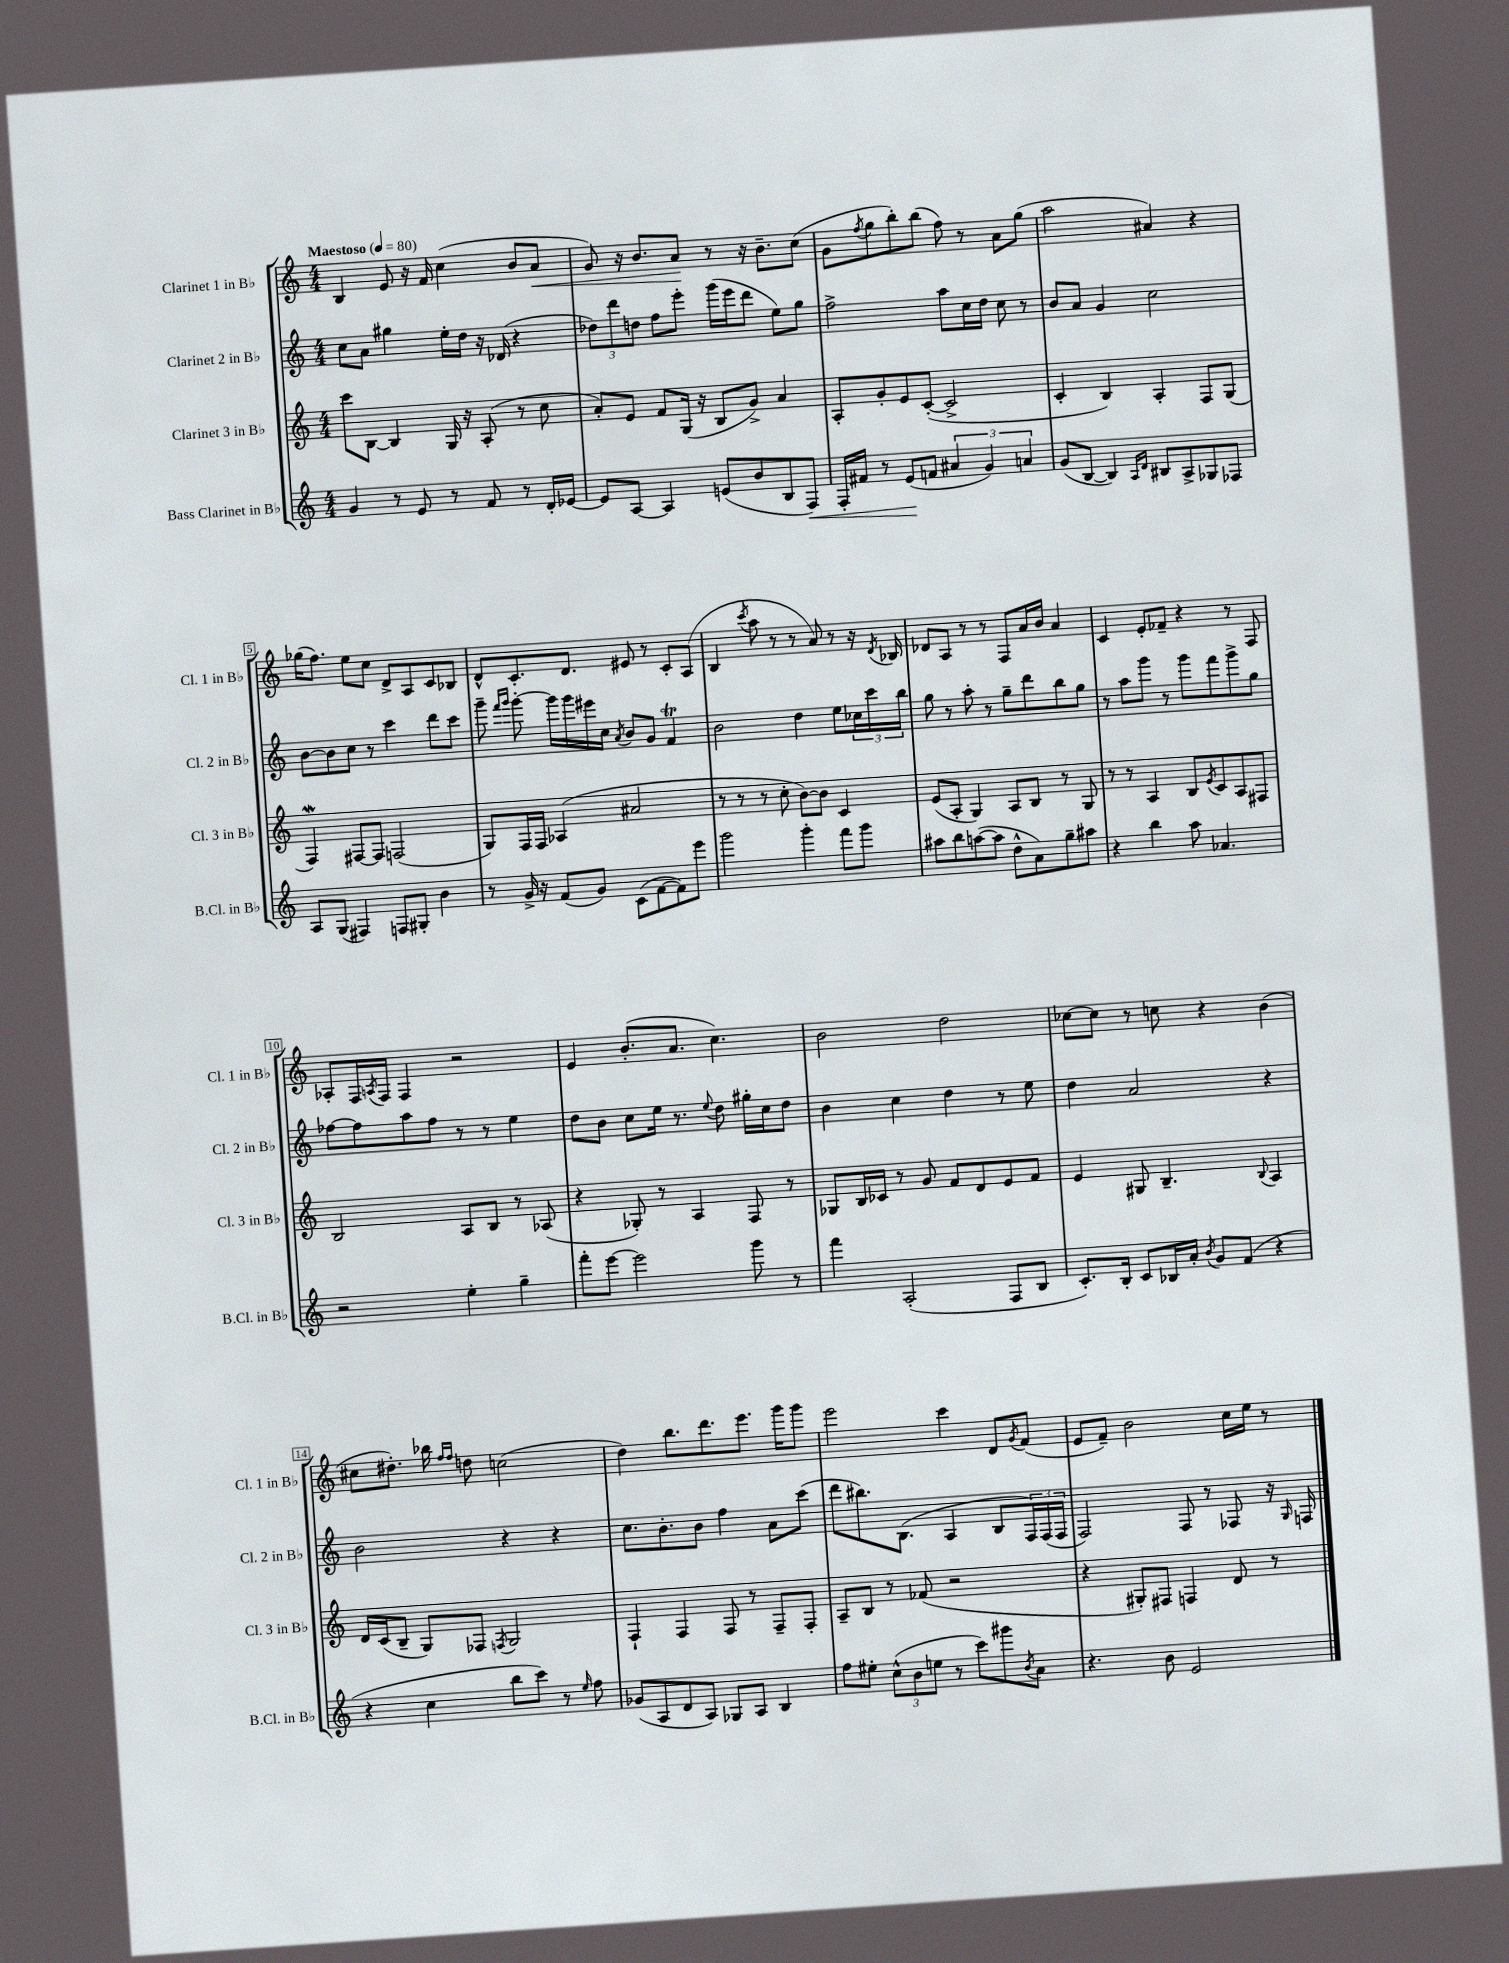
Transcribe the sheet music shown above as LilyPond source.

<<
\new StaffGroup <<
\new Staff = "s0" \with { instrumentName = "Clarinet 1 in Bb" shortInstrumentName = "Cl. 1 in Bb" } {
    \clef treble \key c \major \numericTimeSignature \time 4/4 \tempo "Maestoso" 4 = 80
    b4 e'8 r16 f'16 c''4( b'8 a'8\< |
    g'8) r16 b'8. a'8\! r8 r16 b'8.-- c''8( |
    g'8 \acciaccatura { f''8 } g''8 b''8-.) b''8( f''8) r8 a'8 g''8( |
    a''2 ais'4) r4 |
    ges''16( f''8.) e''8 c''8 d'8-> a8 c'8 bes8 |
    d'8-^ c'8.-. d'8. eis'8 r8 c'8-. a8( |
    b4 \acciaccatura { c'''8 } a''8 r8 r8 a'8) r8 r16 \acciaccatura { d'8 } bes16 |
    des'8 a8 r8 r8 f8 a'16 b'16 a'4 |
    c'4 e'8-. fes'8-- r4 r8 f8 |
    aes8-. f16 \acciaccatura { a8 } f16 f4 r2 |
    e'4 b'8.-.( a'8. c''4.) |
    b'2 d''2 |
    ces''8~ ces''8 r8 c''8 r4 b'4( |
    cis''8 dis''8.-.) bes''16 \grace { f''16 f''16 } d''8 c''2( |
    d''4) b''8. d'''8. e'''8. g'''16 g'''8 |
    e'''2 c'''4 d'8 \acciaccatura { g'8 } f'8( |
    e'8 f'8--) b'2 c''16 e''16 r8 \bar "|." |
}
\new Staff = "s1" \with { instrumentName = "Clarinet 2 in Bb" shortInstrumentName = "Cl. 2 in Bb" } {
    \clef treble \key c \major \numericTimeSignature \time 4/4
    c''8 a'8 gis''4 e''16-. d''16 r16 des'16( r4 |
    \tuplet 3/2 { des''8) d'''8 d''8 } f''8 e'''8-. g'''16( e'''16 d'''8 e''8) g''8 |
    f''2-> a''8 c''16 d''16 c''8 r8 |
    b'8 a'8 g'4 c''2 |
    b'8~ b'8 c''8 r8 c'''4 d'''8 c'''8 |
    g'''8-- \grace { f'''16 g'''16 } g'''8~-. g'''16 g'''16 eis'''16 c''16 \acciaccatura { a'8 } b'8 g'8 f'4\trill |
    b'2 d''4 e''8 \tuplet 3/2 { ces''16 c'''16 b''16 } |
    g''8 r8 a''8-. r8 g''8-- d'''8 b''8 g''8 |
    r8 a''8 g'''8 r8 g'''8 f'''8 g'''8-> g''8 |
    fes''8~ fes''8 a''8 fes''8 r8 r8 e''4 |
    d''8 b'8 c''8 e''16 r8. \appoggiatura { e''8 } d''8 gis''16-. c''16 d''8 |
    b'4 c''4 d''4 r8 e''8 |
    d''4 a'2 r4 |
    b'2 r4 r4 |
    c''8. b'8.-. b'8 f''4 a'8 c'''8( |
    d'''8 bis''8.) b8.( a4 b8 \tuplet 3/2 { f16) f16( f16 } |
    f2) f8 r8 fes8 r16 \grace { g16 } f16 \bar "|." |
}
\new Staff = "s2" \with { instrumentName = "Clarinet 3 in Bb" shortInstrumentName = "Cl. 3 in Bb" } {
    \clef treble \key c \major \numericTimeSignature \time 4/4
    c'''8 b8~ b4 g16 r16 a8-.( r8 c''8 |
    a'8-.) e'8 f'8 g16( r16 b8 g'8->) a'4 |
    a8-. g'8-. e'8 c'8~-.( c'2-> |
    c'4-. b4) a4-. f8 g8( |
    f4\mordent) fis8~ fis8 f2( |
    g8) f16 f16 aes4( ais'2 |
    r8 r8 r8 c''8-. b'8~) b'8 c'4 |
    e'8( a8-. g4) a8 b8 r8 g8 |
    r8 r8 a4 b8 \acciaccatura { e'8 } c'8 a8 fis8 |
    b2 a8 b8 r8 aes8( |
    r4 ges8-.) r8 a4 f8 r8 |
    ges8 b16 ces'16 r8 g'8 f'8 d'8 e'8 f'8 |
    e'4 gis8 b4.-- \appoggiatura { b8 } a4 |
    d'16 c'16( b8-- g8) fes8 \acciaccatura { f8 } g2 |
    f4-! f4 f8 r8 f8-- f8-. |
    a8-- b8 r8 fes'8( r2 |
    r4 gis8-.) fis8 f4 d'8 r8 \bar "|." |
}
\new Staff = "s3" \with { instrumentName = "Bass Clarinet in Bb" shortInstrumentName = "B.Cl. in Bb" } {
    \clef treble \key c \major \numericTimeSignature \time 4/4
    g'4 r8 e'8 r8 f'8 r8 d'16-. ees'16~ |
    ees'8 a8~ a4 e'8( b'8 b8 f8\<) |
    f16-. fis'16 r8 e'8\!( f'8 \tuplet 3/2 { ais'4 g'4) a'4 } |
    g'8( b8~ b4) \grace { a16 d'16 } bis8 a8-> ges8 fes8 |
    a8 g8( fis4) f8 gis8-. b'4 |
    r8 g'16-> r16 f'8( g'8) c'8( f'8~ f'8) e'''8 |
    g'''2 g'''4-. f'''8 g'''8 |
    ais''8 b''8 a''8~( a''8 d''8-^ a'8) g''8-- ais''8 |
    r4 b''4 a''8 aes'4. |
    r2 e''4-. g''4-- |
    f'''8-. e'''8~ e'''2 g'''8 r8 |
    f'''4 a2-.( f8 b8 |
    c'8.-.) b16-. c'8 bes16 a'16-. \acciaccatura { b'8 } g'8 f'8( r4 |
    r4 c''4 b''8 c'''8) r8 \grace { e''16 } f''8 |
    ges'8( a8 d'8 a8) ges8 a8 b4 |
    f''8 eis''8-. \tuplet 3/2 { c''8-^( b'8 e''8 } r8 c'''8) gis'''8 \acciaccatura { b'8 } a'8 |
    r4. b'8 e'2 \bar "|." |
}
>>
>>
\layout { \context { \Score \override BarNumber.stencil = #(make-stencil-boxer 0.1 0.3 ly:text-interface::print) } }
